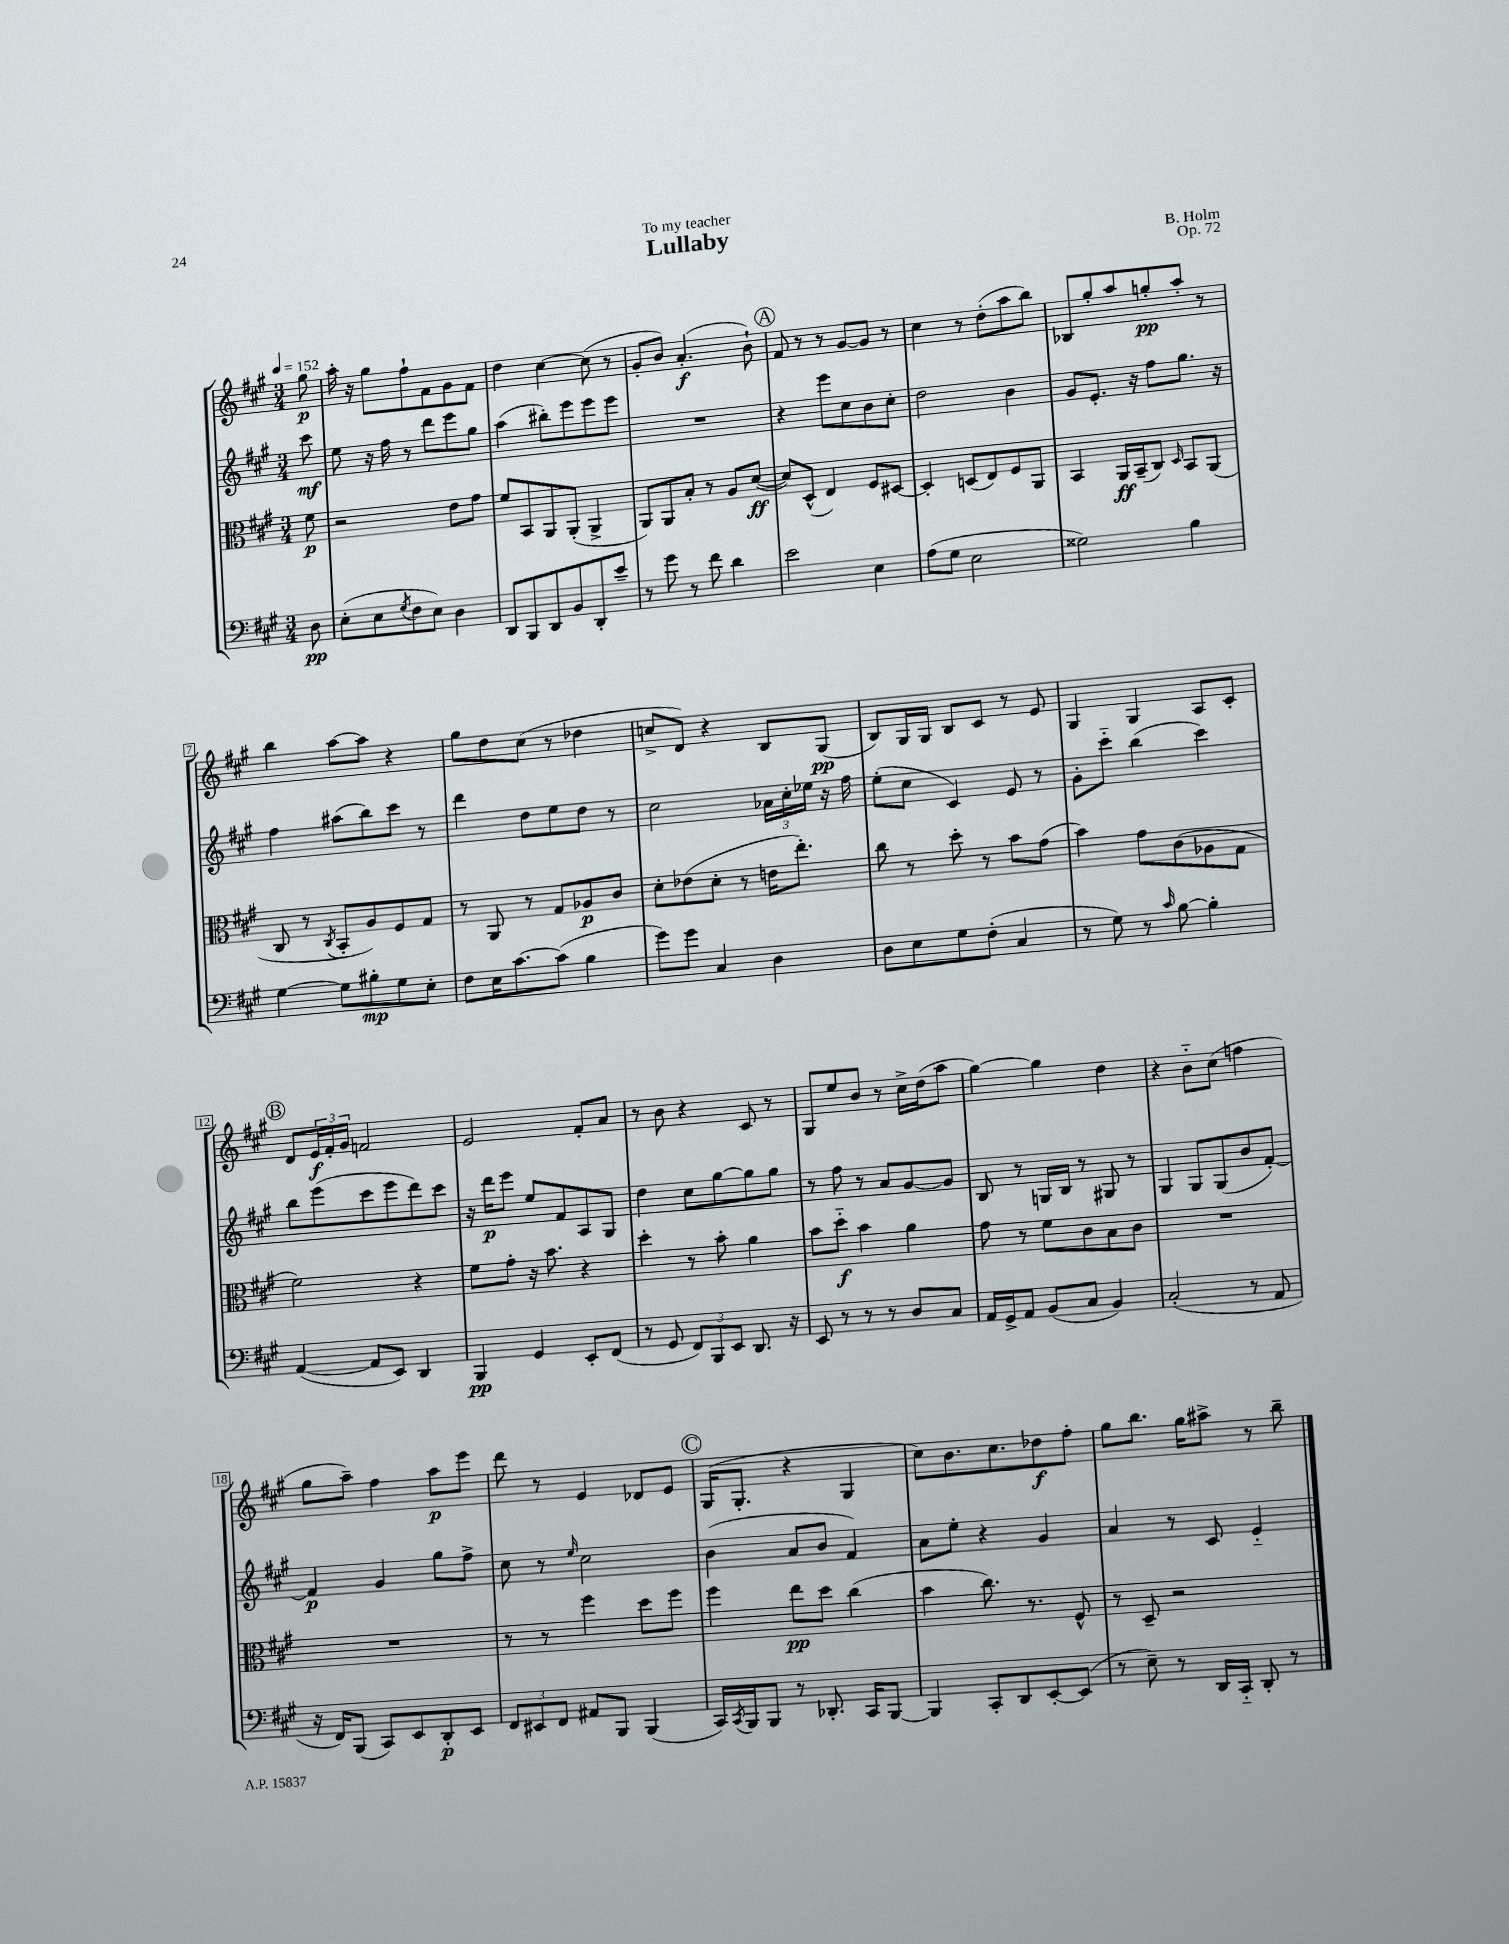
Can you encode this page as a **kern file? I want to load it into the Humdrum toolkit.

**kern	**kern	**kern	**kern
*staff4	*staff3	*staff2	*staff1
*clefF4	*clefC3	*clefG2	*clefG2
*k[f#c#g#]	*k[f#c#g#]	*k[f#c#g#]	*k[f#c#g#]
*M3/4	*M3/4	*M3/4	*M3/4
*MM152	*MM152	*MM152	*MM152
8D\	8f#\	8ccc#\	8gg#\
=	=	=	=
(8E'\L	2r	8ee\	16aa'\
.	.	.	16r
8E\	.	16r	8gg#\L
.	.	16ff#\	.
8qG#/	.	.	.
8F#\	.	8r	8ff#`\
8E\J)	.	8ddd\L	8f#\
4D\	8e\L	8eee\	8g#\
.	8g#\J	8gg#\J	8f#\J
=	=	=	=
8DD/L	8f#/L	(4aa\	4dd\
8BBB/	8BB/	.	.
8DD/	8AA/	8bb#'\L)	[4cc#\
8BB/	(8AA'/J	8eee\	.
8DD'/	4AA^/	8eee\	(8cc#\]
8e~/J	.	8eee\J	8r
=	=	=	=
8r	8AA/L)	2.r	8g#'/L
8g#\	8AA/	.	8b/J)
8r	8B'/J	.	(4.a'/
8f#\	8r	.	.
4d\	8A/L	.	.
.	([8d/J	.	8b`\)
=	=	=	=
2e\	8d/]L)	4r	8f#/
.	(8D^^/J	.	8r
.	4E/)	8eee\L	8r
.	.	8cc#\	[8g#/L
4E\	8F#/L	8b\	8g#/]J
.	[8D#/J	8cc#'\J	8r
=	=	=	=
(8A\L	4D#'/]	2dd\	4cc#\
8G#\J	.	.	.
2E\	(8D/L	.	8r
.	8E/)	.	(8dd'\L
.	8F#/	4b\	8aa\
.	8AA/J	.	8bb\J)
=	=	=	=
2G##\)	4BB/	8g#/L	8B-/L
.	.	8.e'/J	8gg#'/
.	16AA/LL	.	8aa/
.	(16BB~/J	16r	.
.	8C#/J)	8ff#\L	8gg'/
.	16qqD/	.	.
4B\	8BB/L	8.gg#\J	8aa'/J
.	(8AA/J	.	8r
.	.	16r	.
=	=	=	=
[4G#\	8C#/	4ff#\	4bb\
.	8r	.	.
.	8qC#/	.	.
8G#\]L	8BB'/L	(8aa#\L	[8aa\L
8B#'\	8A/)	8bb\)	8aa\]J
8G#\	8F#/	8ccc#\J	4r
8E'\J	8G#/J	8r	.
=	=	=	=
8F#\L	8r	4ddd\	8gg#\L
16E\K	8AA/	.	8dd\
[8.c#\	.	.	.
.	8r	8dd\L	(8cc#\J
(8c#\]J	8G#/L	8ee\	8r
4B\	8A-/	8dd\J	4dd-\
.	8c#/J	8r	.
=	=	=	=
8g#\L)	8d'\L	2cc#\	8cc^/L
8g#\J	(8e-\	.	8d/J)
4C#/	8d'\J	.	4r
.	8r	.	.
4D\	16e\LK	24a-\LL	8B/L
.	.	24cc#'\	.
.	8.ee'\J)	.	.
.	.	24ee-\JJ	.
.	.	16r	(8G#/J
.	.	16ff#\	.
=	=	=	=
8D\L	8cc#\	(8ee'\L	8B/L)
8E\	8r	8cc#\J	16G#/L
.	.	.	16G#/JJ
8G#\	8dd'\	4c#/)	8B/L
(8F#'\J	8r	.	8c#/J
4C#/	8b\L	8e/	8r
.	(8g#\J	8r	8e/
=	=	=	=
8r	4b\)	8g#'\L	4G#/
8G#\)	.	8ccc#'~\J	.
8r	8g#\L	(4bb\	4G#/
16qqc#/	.	.	.
[8B\	(8c#\	.	.
4B'\]	8A-\	4ccc#\)	8A/L
.	8G#\J	.	8c#'/J
=	=	=	=
([4AA/	2f#\)	8bb\L	8d/L
.	.	(8eee\	24e/L
.	.	.	24f#'/
.	.	.	24g#/JJ
8AA/]L	.	8ccc#\	2f/
8EE/J)	.	8eee\	.
4DD/	4r	8ddd\)	.
.	.	8ccc#\J	.
=	=	=	=
4BBB/	8f#\L	16r	2e/
.	.	16ddd\LK	.
.	8g#'\J	8eee\J	.
4GG#/	16r	8ee/L	.
.	8.b\	.	.
.	.	8f#/	.
8EE'/L	4r	8A/	8f#'/L
(8FF#/J	.	8G#/J	8a/J
=	=	=	=
8r	4dd'\	4dd\	8r
8GG#/	.	.	8b\
12FF#/L)	8r	8cc#\L	4r
12BBB/	.	.	.
.	8b'\	[8gg#\	.
12EE/J	.	.	.
8.DD/	4a\	8gg#\]	8c#/
.	.	8gg#\J	8r
16r	.	.	.
=	=	=	=
8EE/	8b\L	8r	8G#/L
8r	8dd'~\J	8ff#\	8ee/
8r	4b\	8r	8b/J
8r	.	8a/L	8r
8D/L	4a\	[8g#/	16cc#^\LL
.	.	.	(16dd\J
8C#/J	.	8g#/]J	8aa\J
=	=	=	=
16AA/LL	8g#\	8B/	[4gg#\)
16GG#^/J	.	.	.
8AA/J	8r	8r	.
(8BB/L	8f#\L	16G/LL	4gg#\]
.	.	16B/JJ	.
8C#/J	8c#\	8r	.
4BB/)	8B\	8G#/	4dd\
.	8c#\J	8r	.
=	=	=	=
(2C#'/	2.r	4G#/	4r
.	.	8G#/L	8b'~\L
.	.	(8G#/	(8cc#\J
8r	.	8b/	4ff\
8AA/	.	[8f#'/J)	.
=	=	=	=
16r	2.r	4f#/]	8gg#\L
16FF#/LK)	.	.	.
(8BBB/J	.	.	8aa~\J)
8CC#/L)	.	4g#/	4ff#\
8EE/	.	.	.
8DD'/	.	8gg#\L	8aa\L
8EE/J	.	8ff#^\J	8eee\J
=	=	=	=
12FF#/L	8r	8cc#\	8ddd\
12EE#/	.	.	.
.	8r	8r	8r
12FF#/J	.	.	.
.	.	16qqee/	.
8AA#/L	4ff#\	2cc#\	4e/
8BBB/J	.	.	.
(4BBB/	8dd\L	.	8d-/L
.	8ff#\J	.	8e/J
=	=	=	=
16CC#/LL)	4ff#\	(4b\	(16G#/LK
8qCC#/	.	.	.
16BBB/J	.	.	8.G#'/J
8BBB/J	.	.	.
8r	8ee\L	8a/L	4r
8.DD-'/	8dd\J	8b/J	.
.	(4cc#\	4f#/)	4G#/
16CC#/LK	.	.	.
[8BBB/J	.	.	.
=	=	=	=
4BBB/]	4b\	8a\L	8cc#\L)
.	.	8ee'\J	8.b\
8CC#'/L	8.cc#\)	4r	.
.	.	.	8.cc#\
8DD/	.	.	.
.	8.r	.	.
[8EE'/	.	4g#/	8dd-\
(8EE/]J	8F#^^/	.	8ff#'\J
=	=	=	=
8r	8r	4a/	8gg#\L
8E~\)	8D~/	.	8.bb\J
8r	2r	8r	.
.	.	.	16gg#\LK
16DD/LL	.	8c#/	8aa#^\J
16CC#'~/JJ	.	.	.
8DD'/	.	4e'~/	8r
8r	.	.	8bb~\
==	==	==	==
*-	*-	*-	*-
